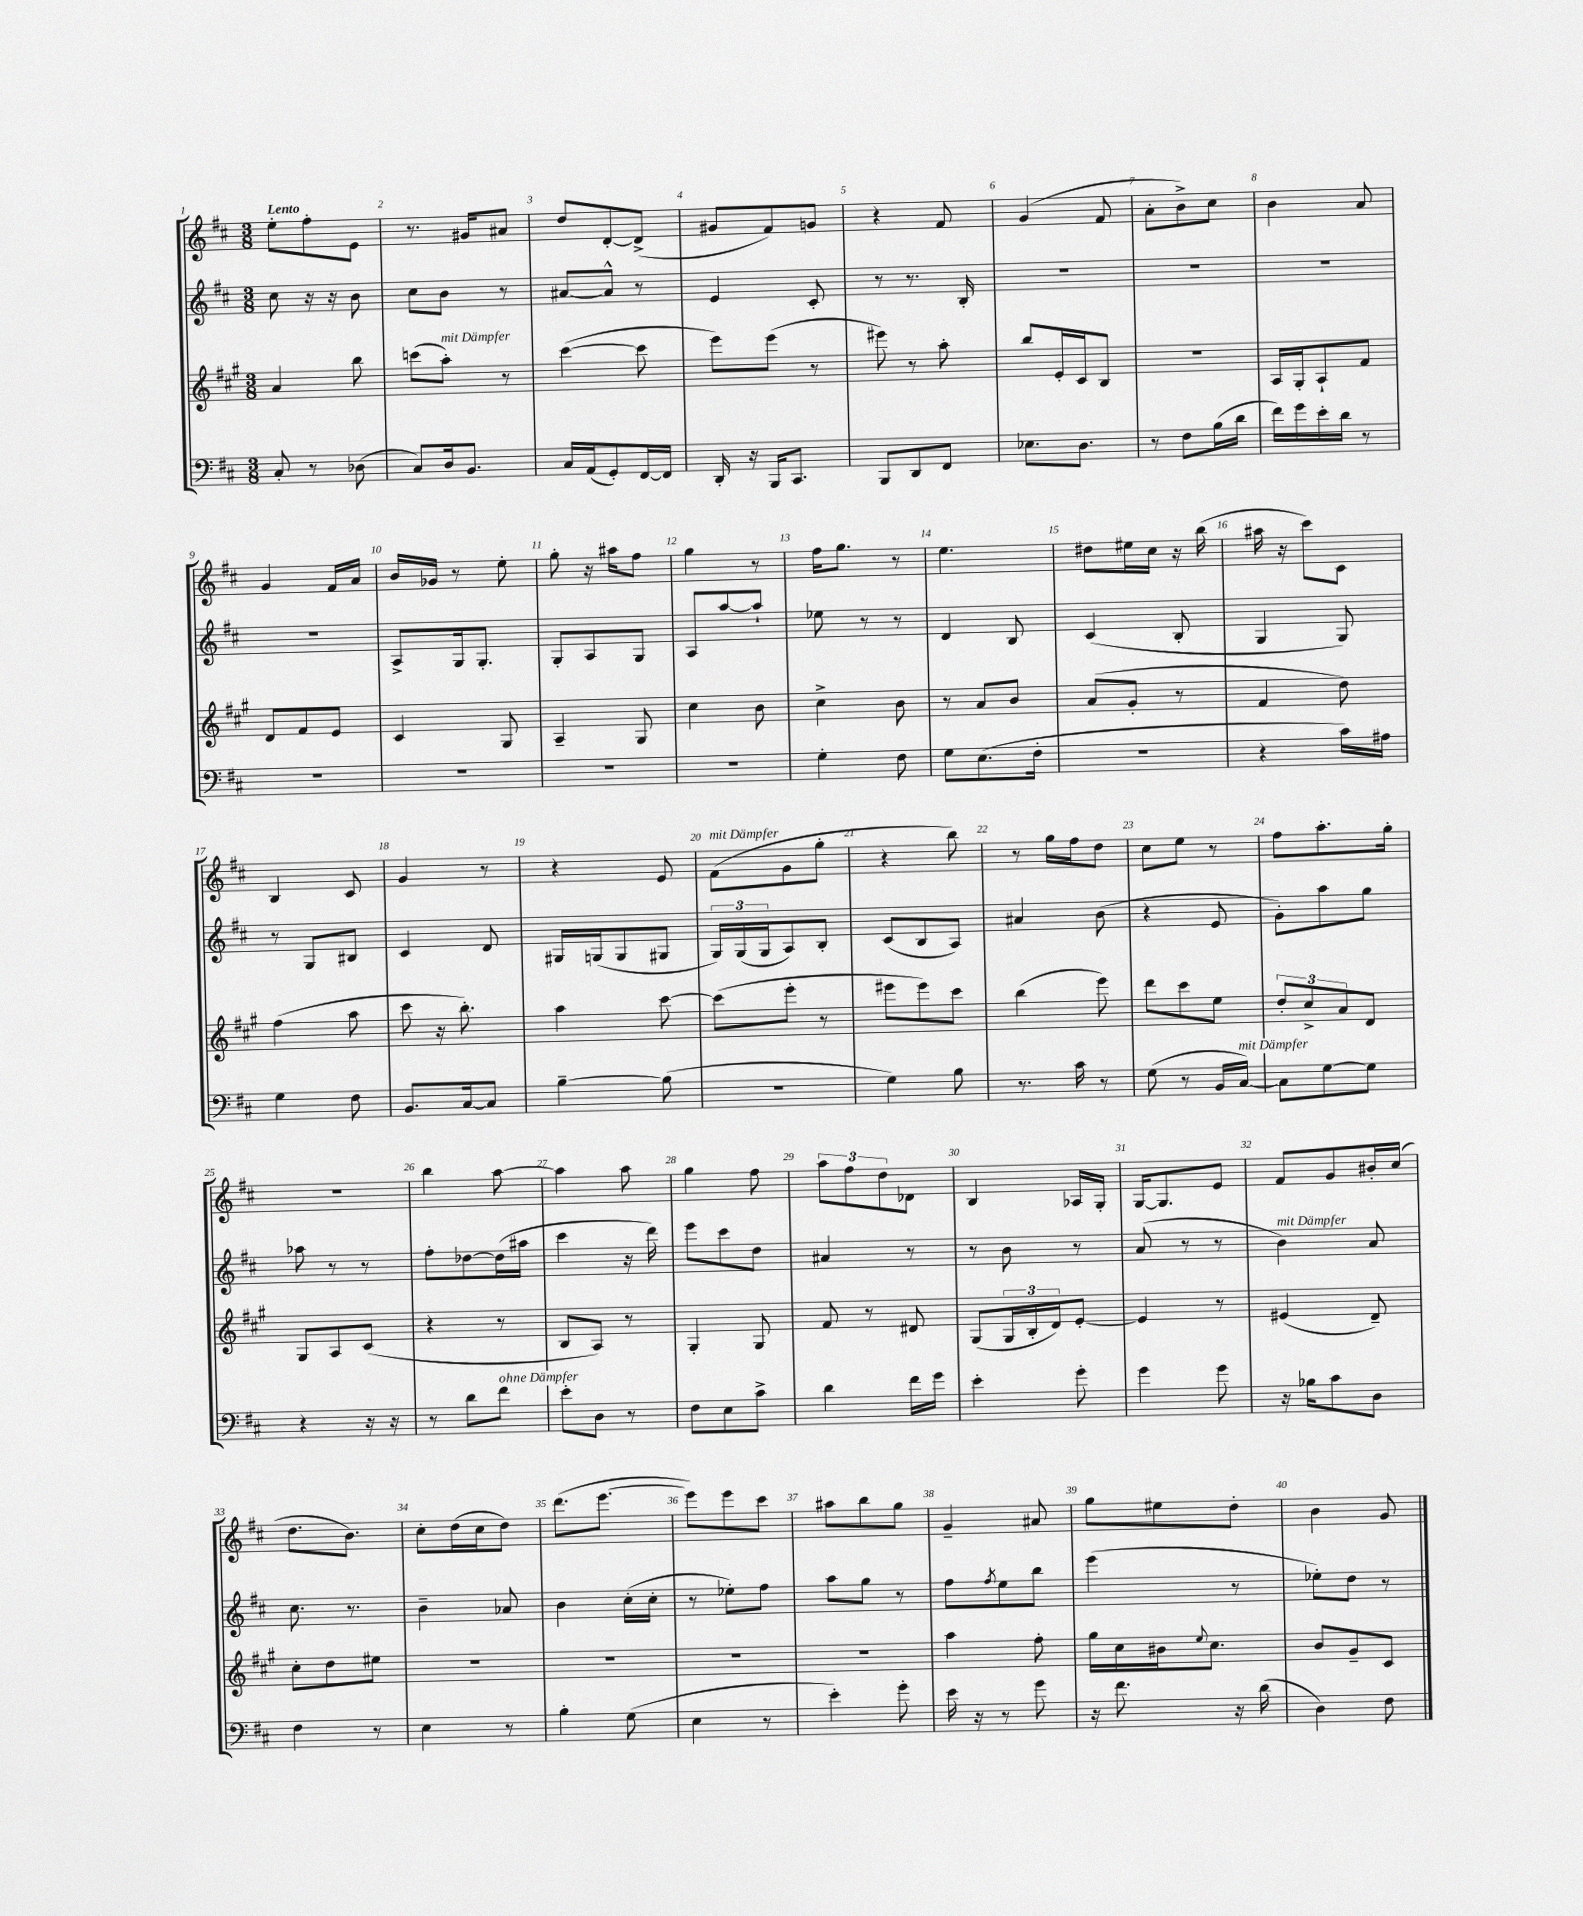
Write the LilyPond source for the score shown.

<<
\new StaffGroup <<
\new Staff = "s0" {
    \clef treble \key d \major \numericTimeSignature \time 3/8 \tempo "Lento"
    e''8-. fis''8-. e'8 |
    r8. gis'16 ais'8 |
    d''8 d'8~-. d'8->( |
    gis'8 fis'8) g'8 |
    r4 fis'8 |
    g'4( fis'8 |
    a'8-. b'8->) cis''8 |
    b'4 a'8 |
    g'4 fis'16 a'16 |
    b'16 ges'16 r8 e''8-. |
    g''8-. r16 ais''16 fis''8 |
    g''4 r8 |
    fis''16 g''8. r8 |
    e''4. |
    dis''8 eis''16 cis''16 r16 b''16( |
    ais''16 r16 cis'''8) cis'8 |
    b4 cis'8 |
    g'4 r8 |
    r4 e'8 |
    fis'8^\markup { \italic "mit Dämpfer" }( g'8 g''8-. |
    r4 b''8) |
    r8 g''16 fis''16 d''8 |
    cis''8 e''8 r8 |
    fis''8 a''8.-. g''16-. |
    R4. |
    b''4 a''8~ |
    a''4 a''8 |
    g''4 fis''8 |
    \tuplet 3/2 { a''8 fis''8 d''8 } des'8 |
    b4 aes16 g16-. |
    g16~ g8. e'8 |
    fis'8 g'8 bis'16-. cis''16( |
    d''8. b'8.) |
    cis''8-. d''16( cis''16 d''8) |
    d'''8.( e'''8.~ |
    e'''8) e'''8 cis'''8 |
    ais''8 b''8 g''8 |
    g'4-- ais'8 |
    g''8 eis''8 d''8-. |
    b'4 g'8 \bar "|." |
}
\new Staff = "s1" {
    \clef treble \key d \major \numericTimeSignature \time 3/8
    cis''8 r16 r16 b'8 |
    cis''8 b'8 r8 |
    ais'8~ ais'8-^ r8 |
    e'4 cis'8-. |
    r8 r8. b16-. |
    R4. |
    R4. |
    R4. |
    R4. |
    a8-> g16 g8.-. |
    g8-. a8 g8 |
    a8 a''8~ a''8-! |
    ees''8 r8 r8 |
    d'4 b8 |
    cis'4( b8-. |
    g4 g8) |
    r8 g8 bis8 |
    cis'4 d'8 |
    gis16 g16( g8 gis8 |
    \tuplet 3/2 { g16) g16( g16 } a8) b8-. |
    cis'8( b8 a8) |
    ais'4 b'8( |
    r4 e'8 |
    g'8-.) a''8 g''8 |
    aes''8 r8 r8 |
    fis''8-. des''8~ des''16( ais''16 |
    cis'''4 r16 d'''16) |
    e'''8 cis'''8 d''8 |
    ais'4 r8 |
    r8 b'8 r8 |
    a'8( r8 r8 |
    b'4^\markup { \italic "mit Dämpfer" }) a'8 |
    cis''8. r8. |
    b'4-- aes'8 |
    b'4 cis''16-.( cis''16-. |
    r8 ees''8-.) fis''8 |
    a''8 g''8 r8 |
    fis''8 \acciaccatura { fis''8 } e''8 b''8 |
    e'''4( r8 |
    ees''8-.) d''8 r8 \bar "|." |
}
\new Staff = "s2" {
    \clef treble \key a \major \numericTimeSignature \time 3/8
    a'4 b''8 |
    c'''8( a''8-.^\markup { \italic "mit Dämpfer" }) r8 |
    cis'''4~( cis'''8 |
    e'''8) e'''8( r8 |
    eis'''8) r8 a''8-. |
    b''8 e'16-. cis'16 b8 |
    R4. |
    a16 gis16-. a8-! fis'8 |
    d'8 fis'8 e'8 |
    cis'4 gis8 |
    a4-- gis8 |
    cis''4 b'8 |
    cis''4-> b'8 |
    r8 a'8 b'8 |
    a'8( gis'8-. r8 |
    fis'4 d''8) |
    fis''4( a''8 |
    cis'''8 r16 b''8.-.) |
    a''4 cis'''8~ |
    cis'''8( e'''8-. r8 |
    eis'''8 eis'''8) cis'''8 |
    b''4( e'''8) |
    d'''8 cis'''8 e''8 |
    \tuplet 3/2 { d''8-. cis''8-> a'8 } d'8 |
    gis8 a8 cis'8( |
    r4 r8 |
    b8 a8) r8 |
    gis4-. gis8 |
    fis'8 r8 dis'8 |
    gis8( \tuplet 3/2 { gis16 b16-. d'16) } e'8~-. |
    e'4 r8 |
    eis'4( d'8--) |
    cis''8-. d''8 eis''8 |
    R4. |
    R4. |
    R4. |
    R4. |
    a''4 fis''8-. |
    gis''16 cis''16 bis'16 \appoggiatura { e''8 } cis''8. |
    b'8 gis'8-- cis'8 \bar "|." |
}
\new Staff = "s3" {
    \clef bass \key d \major \numericTimeSignature \time 3/8
    cis8-. r8 des8( |
    cis8) d16 b,8. |
    cis16 a,16( g,8-.) fis,16~ fis,16 |
    d,16-. r16 b,,16 cis,8. |
    b,,8 d,8 fis,8 |
    ees8. d8. |
    r8 fis8 b16( d'16 |
    fis'16) g'16 e'16-. d'16 r8 |
    R4. |
    R4. |
    R4. |
    R4. |
    g4-. fis8 |
    g8 e8.( fis16-. |
    R4. |
    r4 cis'16) ais16 |
    g4 fis8 |
    b,8. cis16~ cis8 |
    b4~-- b8( |
    R4. |
    g4) b8 |
    r8. cis'16 r8 |
    g8( r8 b,16 cis16~^\markup { \italic "mit Dämpfer" }) |
    cis8 g8~ g8 |
    r4 r16 r16 |
    r8 d'8 fis'8^\markup { \italic "ohne Dämpfer" } |
    e'8-. d8 r8 |
    fis8 e8 cis'8-> |
    d'4 fis'16 g'16 |
    e'4-. g'8-. |
    g'4 g'8 |
    r16 bes16 cis'8 d8 |
    fis4 r8 |
    e4 r8 |
    b4-. g8( |
    e4 r8 |
    e'4-.) g'8-. |
    e'16 r16 r8 g'8 |
    r16 fis'8. r16 d'16( |
    d4) fis8 \bar "|." |
}
>>
>>
\layout { \context { \Score \override BarNumber.break-visibility = ##(#f #t #t) barNumberVisibility = #all-bar-numbers-visible } }
